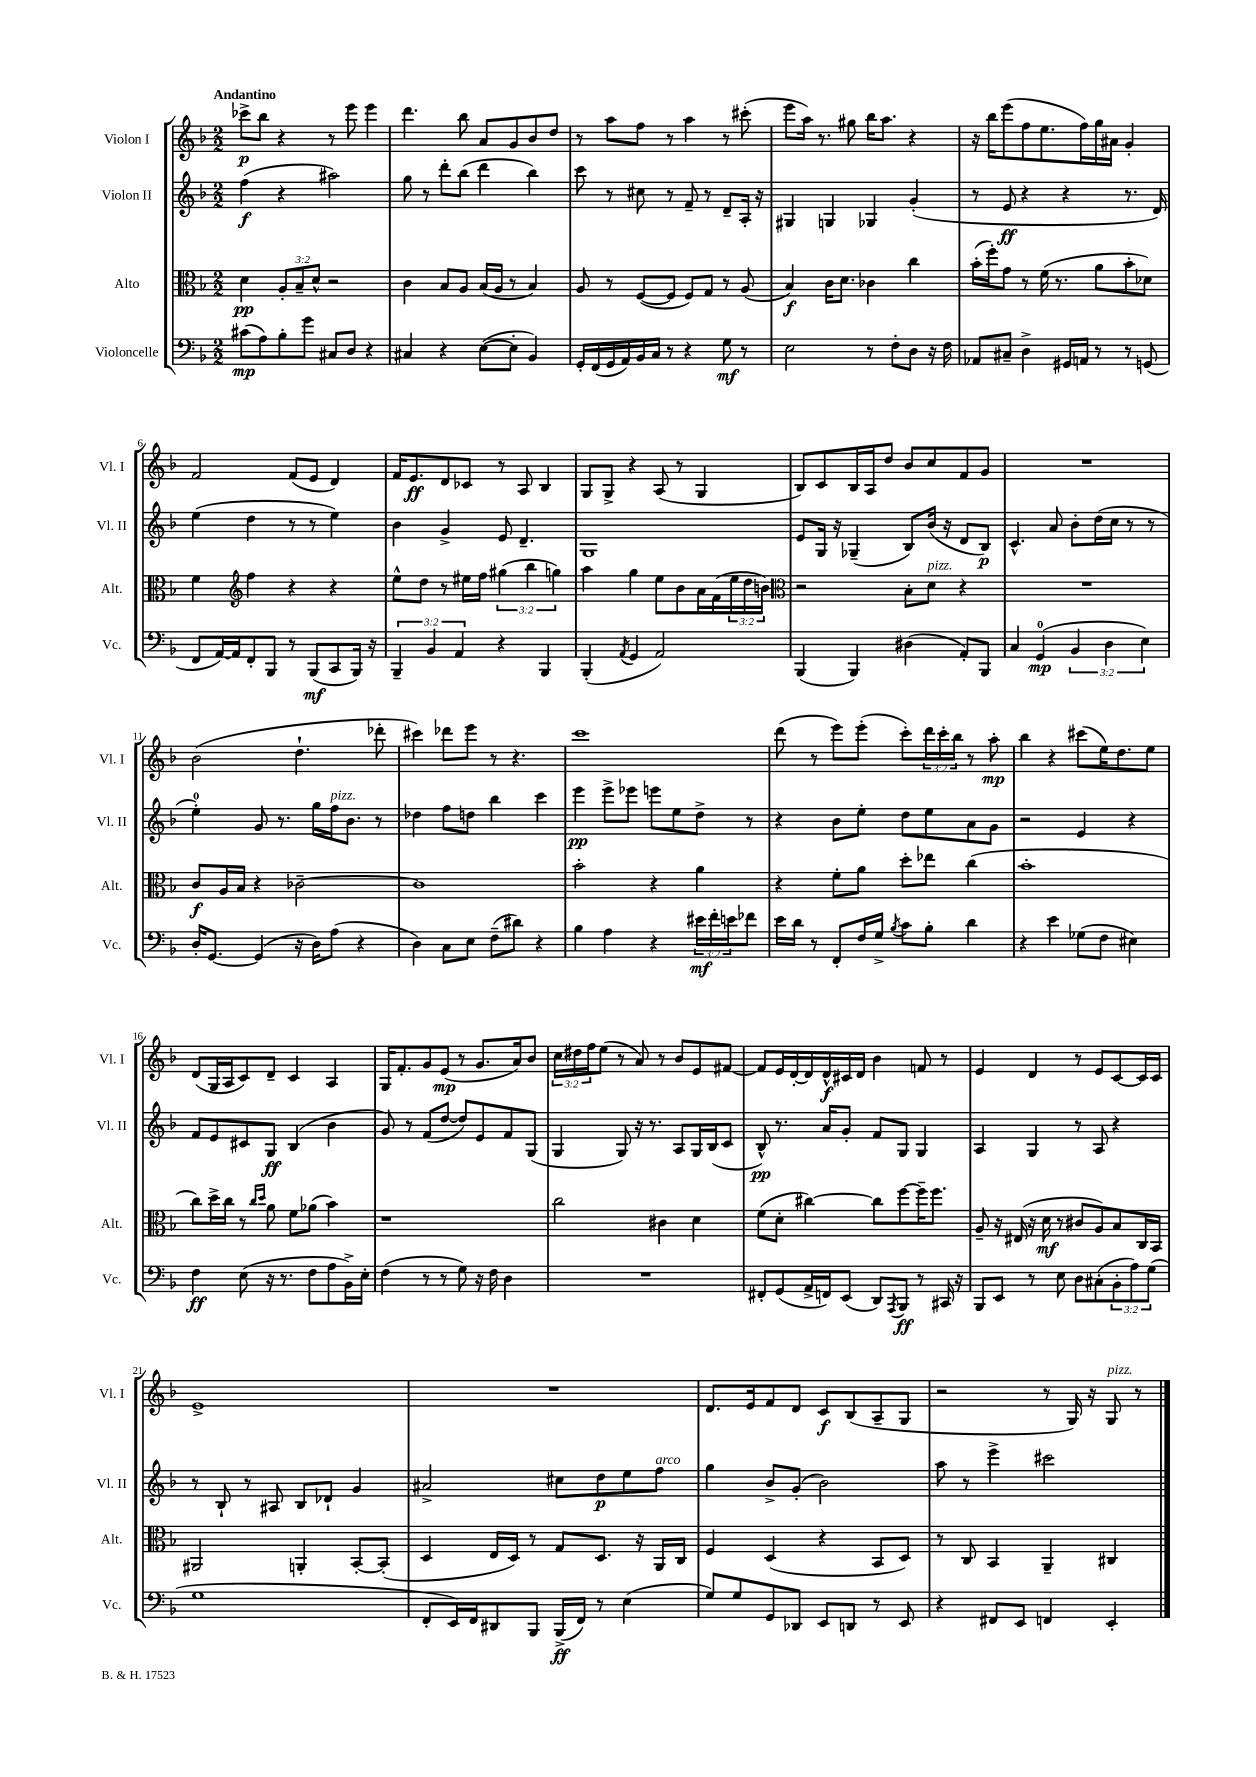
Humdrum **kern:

**kern	**dynam	**kern	**dynam	**kern	**dynam	**kern	**dynam
*part4	*part4	*part3	*part3	*part2	*part2	*part1	*part1
*staff4	*staff4	*staff3	*staff3	*staff2	*staff2	*staff1	*staff1
*I"Violoncelle	*	*I"Alto	*	*I"Violon II	*	*I"Violon I	*
*I'Vc.	*	*I'Alt.	*	*I'Vl. II	*	*I'Vl. I	*
*clefF4	*	*clefC3	*	*clefG2	*	*clefG2	*
*k[b-]	*	*k[b-]	*	*k[b-]	*	*k[b-]	*
*M2/2	*	*M2/2	*	*M2/2	*	*M2/2	*
=1	=1	=1	=1	=1	=1	=1	=1
!	!	!	!	!	!	!LO:TX:a:B:t=Andantino	!
(8c#X\L	mp	4d\	pp	(4ff\	f	8ccc-X^\L	p
8A\)	.	.	.	.	.	8bb-\J	.
8B-'\	.	12A'/L	.	4r	.	4r	.
.	.	12B-~/	.	.	.	.	.
8g\J	.	.	.	.	.	.	.
.	.	12d^^/J	.	.	.	.	.
8C#X/L	.	2r	.	2aa#X\)	.	8r	.
8D/J	.	.	.	.	.	8eee\	.
4r	.	.	.	.	.	4eee\	.
=2	=2	=2	=2	=2	=2	=2	=2
4C#X/	.	4c\	.	8gg\	.	4.ddd\	.
.	.	.	.	8r	.	.	.
4r	.	8B-/L	.	8ddd'\L	.	.	.
.	.	8A/J	.	(8bb-\J	.	8bb-\	.
([8E\L	.	(16B-/LL	.	4ddd\	.	8a/L	.
.	.	16A/JJ	.	.	.	.	.
8E'\J]	.	8r	.	.	.	8g/	.
4BB-/)	.	4B-/)	.	4bb-\)	.	8b-/	.
.	.	.	.	.	.	8dd/J	.
=3	=3	=3	=3	=3	=3	=3	=3
16GG'/LL	.	8A/	.	8ccc\	.	8r	.
(16FF/	.	.	.	.	.	.	.
16GG/	.	8r	.	8r	.	8aa\L	.
16AA/)	.	.	.	.	.	.	.
16BB-/	.	([8F/L	.	8cc#X\	.	8ff\J	.
16C/JJ	.	.	.	.	.	.	.
8r	.	8F/J]	.	8r	.	8r	.
4r	.	8F/L)	.	8f~/	.	4aa\	.
.	.	8G/J	.	8r	.	.	.
8G\	mf	8r	.	8d~/L	.	8r	.
8r	.	(8A/	.	16A'/Jk	.	(8ccc#X'\	.
.	.	.	.	16r	.	.	.
=4	=4	=4	=4	=4	=4	=4	=4
2E\	.	4B-/)	f	4G#X/	.	8eee\L	.
.	.	.	.	.	.	16aa\Jk)	.
.	.	.	.	.	.	8.r	.
.	.	16c\KL	.	4Gn/	.	.	.
.	.	8.d\J	.	.	.	.	.
.	.	.	.	.	.	8gg#X\	.
8r	.	4c-X\	.	4G-X/	.	16bb-\KL	.
.	.	.	.	.	.	8.aa\J	.
8F'\L	.	.	.	.	.	.	.
8D\J	.	4cc\	.	(4g'/	.	4r	.
16r	.	.	.	.	.	.	.
16F\	.	.	.	.	.	.	.
=5	=5	=5	=5	=5	=5	=5	=5
8AA-X/L	.	(16b-'\LL	.	8r	.	16r	.
.	.	16ff'\J)	.	.	.	16bb-\KL	.
8C#X~/J	.	8g\J	.	8e/	ff	(8eee\	.
4D^\	.	8r	.	4r	.	8ff\	.
.	.	(16f\	.	.	.	8.ee\	.
.	.	8.r	.	.	.	.	.
16GG#X/LL	.	.	.	4r	.	.	.
16AAn/JJ	.	.	.	.	.	16ff\L)	.
8r	.	8a\L	.	.	.	16gg\	.
.	.	.	.	.	.	16a#X\JJ	.
8r	.	8b-'\	.	8.r	.	4g'/	.
(8GGn/	.	8d-X\J)	.	.	.	.	.
.	.	.	.	16d/)	.	.	.
!!LO:LB:g=z
=6	=6	=6	=6	=6	=6	=6	=6
8FF/L	.	4f\	.	(4ee\	.	2f/	.
[16AA/L)	.	.	.	.	.	.	.
16AA/J]	.	.	.	.	.	.	.
*	*	*clefG2	*	*	*	*	*
8FF'/	.	4ff\	.	4dd\	.	.	.
8BBB-/J	.	.	.	.	.	.	.
8r	.	4r	.	8r	.	(8f/L	.
(8BBB-/L	mf	.	.	8r	.	8e/J	.
8CC/	.	4r	.	4ee\)	.	4d/)	.
16BBB-/Jk)	.	.	.	.	.	.	.
16r	.	.	.	.	.	.	.
=7	=7	=7	=7	=7	=7	=7	=7
6BBB-~/	.	8ee^^\L	.	4b-\	.	16f/KL	.
.	.	.	.	.	.	8.e/	ff
.	.	8dd\J	.	.	.	.	.
6BB-/	.	.	.	.	.	.	.
.	.	8r	.	4g^/	.	8d/	.
6AA/	.	.	.	.	.	.	.
.	.	16ee#X\LL	.	.	.	8c-X/J	.
.	.	16ff\JJ	.	.	.	.	.
4r	.	(6gg#X\	.	8e/	.	8r	.
.	.	.	.	4.d~/	.	8A/	.
.	.	6bb-\	.	.	.	.	.
4BBB-/	.	.	.	.	.	4B-/	.
.	.	6ggn\)	.	.	.	.	.
=8	=8	=8	=8	=8	=8	=8	=8
(4BBB-'/	.	4aa\	.	1G	.	8G/L	.
.	.	.	.	.	.	8G^/J	.
8qAA/	.	.	.	.	.	.	.
4GG/	.	4gg\	.	.	.	4r	.
2AA/)	.	8ee\L	.	.	.	(8A/	.
.	.	8b-\	.	.	.	8r	.
.	.	16a\L	.	.	.	4G/	.
.	.	(16f\	.	.	.	.	.
.	.	24ee\	.	.	.	.	.
.	.	24dd\	.	.	.	.	.
.	.	24bn\JJ)	.	.	.	.	.
=9	=9	=9	=9	=9	=9	=9	=9
*	*	*clefC3	*	*	*	*	*
(4BBB-/	.	2r	.	8e/L	.	8B-/L)	.
.	.	.	.	16G/Jk	.	8c/	.
.	.	.	.	16r	.	.	.
4BBB-/)	.	.	.	(4G-X~/	.	16B-/L	.
.	.	.	.	.	.	16A/J	.
.	.	.	.	.	.	8dd/J	.
(4D#X\	.	8B-'\L	.	8B-/L)	.	8b-/L	.
!	!	!LO:TX:a:i:t=pizz.	!	!	!	!	!
.	.	8d\J	.	(16b-/Jk	.	8cc/	.
.	.	.	.	16r	.	.	.
8AA'/L)	.	4r	.	8d/L	.	8f/	.
8BBB-/J	.	.	.	8B-/J)	p	8g/J	.
=10	=10	=10	=10	=10	=10	=10	=10
4C/	.	1r	.	4.c^^/	.	1r	.
(4GG/	mp	.	.	.	.	.	.
.	.	.	.	8a/	.	.	.
6BB-/	.	.	.	8b-'\L	.	.	.
.	.	.	.	(16dd\L	.	.	.
6D\	.	.	.	.	.	.	.
.	.	.	.	16cc\JJ	.	.	.
.	.	.	.	8r	.	.	.
6E\)	.	.	.	.	.	.	.
.	.	.	.	8r	.	.	.
!!LO:LB:g=z
=11	=11	=11	=11	=11	=11	=11	=11
16D'/KL	.	8c/L	f	4ee'\)	.	(2b-\	.
[8.GG/J	.	.	.	.	.	.	.
.	.	16A/L	.	.	.	.	.
.	.	16B-/JJ	.	.	.	.	.
(4GG/]	.	4r	.	8g/	.	.	.
.	.	.	.	8.r	.	.	.
16r	.	[2c-X~\	.	.	.	4.dd`\	.
16D\KL)	.	.	.	16gg\LL	.	.	.
!	!	!	!	!LO:TX:a:i:t=pizz.	!	!	!
(8A\J	.	.	.	16ff\J	.	.	.
.	.	.	.	8.b-\J	.	.	.
4r	.	.	.	.	.	.	.
.	.	.	.	8r	.	8ddd-X'\	.
=12	=12	=12	=12	=12	=12	=12	=12
4D\)	.	1c-]	.	4dd-X\	.	4ccc#X\)	.
8C\L	.	.	.	8ff\L	.	8ddd-X\L	.
8E\J	.	.	.	8ddn\J	.	8eee\J	.
(8F~\L	.	.	.	4bb-\	.	8r	.
8d#X\J)	.	.	.	.	.	4.r	.
4r	.	.	.	4ccc\	.	.	.
=13	=13	=13	=13	=13	=13	=13	=13
4B-\	.	2b-'\	.	4eee\	pp	1ccc	.
4A\	.	.	.	8eee^\L	.	.	.
.	.	.	.	8eee-X\J	.	.	.
4r	.	4r	.	8eeen\L	.	.	.
.	.	.	.	8ee\	.	.	.
24e#X\LL	mf	4a\	.	8dd^\J	.	.	.
24f'\	.	.	.	.	.	.	.
24en\J	.	.	.	.	.	.	.
8f-X\J	.	.	.	8r	.	.	.
=14	=14	=14	=14	=14	=14	=14	=14
16e\LL	.	4r	.	4r	.	(8ddd\	.
16d\JJ	.	.	.	.	.	.	.
8r	.	.	.	.	.	8r	.
8FF'/L	.	8f'\L	.	8b-\L	.	8eee\L)	.
16F/L	.	8a\J	.	8ee'\J	.	(8eee'\J	.
16G^/JJ	.	.	.	.	.	.	.
8qB-/	.	.	.	.	.	.	.
8c\L	.	8dd'\L	.	8dd\L	.	8ccc'\L)	.
8B-'\J	.	8ee-X\J	.	8ee\	.	24ddd\L	.
.	.	.	.	.	.	24ccc'\	.
.	.	.	.	.	.	24bb-\JJ	.
4d\	.	(4cc\	.	8a\	.	8r	.
.	.	.	.	8g\J	.	8aa'\	mp
=15	=15	=15	=15	=15	=15	=15	=15
4r	.	1b-'	.	2r	.	4bb-\	.
4e\	.	.	.	.	.	4r	.
(8G-X\L	.	.	.	4e/	.	(8ccc#X\L	.
8F\J	.	.	.	.	.	16ee\K)	.
.	.	.	.	.	.	8.dd\	.
4E#X\)	.	.	.	4r	.	.	.
.	.	.	.	.	.	8ee\J	.
!!LO:LB:g=z
=16	=16	=16	=16	=16	=16	=16	=16
4F\	ff	8cc\L)	.	8f/L	.	(8d/L	.
.	.	16dd^\L	.	8e/	.	16G/L	.
.	.	16cc\JJ	.	.	.	16A/J	.
(8E\	.	8r	.	8c#X/	.	8c/)	.
.	.	16qqcc/LL	.	.	.	.	.
.	.	16qqdd/JJ	.	.	.	.	.
16r	.	8a\	.	8G/J	ff	8d~/J	.
8.r	.	.	.	.	.	.	.
.	.	8f\L	.	(4B-/	.	4c/	.
8F\L	.	(8a-X\J	.	.	.	.	.
8A\	.	4b-\)	.	4b-\	.	4A/	.
16BB-^\L)	.	.	.	.	.	.	.
16E'\JJ	.	.	.	.	.	.	.
=17	=17	=17	=17	=17	=17	=17	=17
(4F\	.	1r	.	8g/)	.	16G/KL	.
.	.	.	.	.	.	8.f'/	.
.	.	.	.	8r	.	.	.
8r	.	.	.	(8f/L	.	8g/	.
8r	.	.	.	[8dd/J	.	(8e/J	mp
8G\)	.	.	.	8dd/L])	.	8r	.
16r	.	.	.	8e/	.	8.g/L	.
16F\	.	.	.	.	.	.	.
4D\	.	.	.	8f/	.	.	.
.	.	.	.	.	.	16a/k)	.
.	.	.	.	(8G/J	.	8b-/J	.
=18	=18	=18	=18	=18	=18	=18	=18
1r	.	2cc\	.	4G/	.	24cc\LL	.
.	.	.	.	.	.	24dd#X\	.
.	.	.	.	.	.	24ff\J	.
.	.	.	.	.	.	(8ee\J	.
.	.	.	.	8G/)	.	8r	.
.	.	.	.	16r	.	8a/)	.
.	.	.	.	8.r	.	.	.
.	.	4c#X\	.	.	.	8r	.
.	.	.	.	8A/L	.	8b-/L	.
.	.	4d\	.	16G/L	.	8e/	.
.	.	.	.	(16B-/J	.	.	.
.	.	.	.	8c/J	.	[8f#X/J	.
=19	=19	=19	=19	=19	=19	=19	=19
8FF#X'/L	.	(8f\L	.	8B-^^/)	pp	8f#/L]	.
(8GG/	.	8d'\J	.	8.r	.	16e/L	.
.	.	.	.	.	.	[16d'/	.
16AA^/L	.	[4cc#X\)	.	.	.	16d/]	.
16FFn/J)	.	.	.	16a/KL	.	16d^^/	f
(8EE/J	.	.	.	8g'/J	.	16c#X/	.
.	.	.	.	.	.	16d/JJ	.
8DD/L)	.	8cc#\L]	.	8f/L	.	4b-\	.
8qAAA/	.	.	.	.	.	.	.
8BBB-/J	ff	[8ff\	.	8G/J	.	.	.
8r	.	16ff~\K]	.	4G/	.	8fn/	.
.	.	8.ff\J	.	.	.	.	.
16CC#X/	.	.	.	.	.	8r	.
16r	.	.	.	.	.	.	.
=20	=20	=20	=20	=20	=20	=20	=20
8BBB-/L	.	8A~/	.	4A/	.	4e/	.
8EE/J	.	16r	.	.	.	.	.
.	.	(16E#X/	.	.	.	.	.
8r	.	16r	.	4G/	.	4d/	.
.	.	16d\	mf	.	.	.	.
8E\	.	8r	.	.	.	.	.
8D\L	.	8c#X/L	.	8r	.	8r	.
(8C#X'\	.	8A/)	.	8A/	.	8e/L	.
12BB-'\	.	8B-/	.	4r	.	[8c/	.
12A\)	.	.	.	.	.	.	.
.	.	16C/L	.	.	.	16c/L]	.
(12G\J	.	.	.	.	.	.	.
.	.	16BB-/JJ	.	.	.	16c/JJ	.
!!LO:LB:g=z
=21	=21	=21	=21	=21	=21	=21	=21
1G	.	2AA#X/	.	8r	.	1e^	.
.	.	.	.	8B-`/	.	.	.
.	.	.	.	8r	.	.	.
.	.	.	.	8A#X/	.	.	.
.	.	4AAn'/	.	8B-/L	.	.	.
.	.	.	.	8d-X`/J	.	.	.
.	.	[8BB-'/L	.	4g/	.	.	.
.	.	(8BB-'/J]	.	.	.	.	.
=22	=22	=22	=22	=22	=22	=22	=22
8FF'/L	.	4D/	.	2a#X^/	.	1r	.
16EE/L)	.	.	.	.	.	.	.
16FF/J	.	.	.	.	.	.	.
8DD#X/	.	16E/LL	.	.	.	.	.
.	.	16D/JJ)	.	.	.	.	.
8BBB-/J	.	8r	.	.	.	.	.
(16BBB-^/LL	ff	8G/L	.	8cc#X\L	.	.	.
16FF/JJ)	.	.	.	.	.	.	.
8r	.	8.D/J	.	8dd\	p	.	.
(4E\	.	.	.	8ee\	.	.	.
.	.	16r	.	.	.	.	.
!	!	!	!	!LO:TX:a:i:t=arco	!	!	!
.	.	16AA/LL	.	8ff\J	.	.	.
.	.	16C/JJ	.	.	.	.	.
=23	=23	=23	=23	=23	=23	=23	=23
8G/L)	.	4F/	.	4gg\	.	8.d/L	.
8G/	.	.	.	.	.	.	.
.	.	.	.	.	.	16e/k	.
8GG/	.	(4D/	.	8b-^/L	.	8f/	.
8DD-X/J	.	.	.	(8g'/J	.	8d/J	.
8EE/L	.	4r	.	2b-\)	.	8c/L	f
8DDn/J	.	.	.	.	.	(8B-/	.
8r	.	8BB-/L	.	.	.	8A~/	.
8EE/	.	8D/J)	.	.	.	8G/J	.
=24	=24	=24	=24	=24	=24	=24	=24
4r	.	8r	.	8aa\	.	2r	.
.	.	8C/	.	8r	.	.	.
8FF#X/L	.	4BB-/	.	4eee^\	.	.	.
8EE/J	.	.	.	.	.	.	.
4FFn/	.	4AA~/	.	2ccc#X\	.	8r	.
.	.	.	.	.	.	16G/)	.
.	.	.	.	.	.	16r	.
!	!	!	!	!	!	!LO:TX:a:i:t=pizz.	!
4EE'/	.	4C#X/	.	.	.	8G/	.
.	.	.	.	.	.	8r	.
==	==	==	==	==	==	==	==
*-	*-	*-	*-	*-	*-	*-	*-
